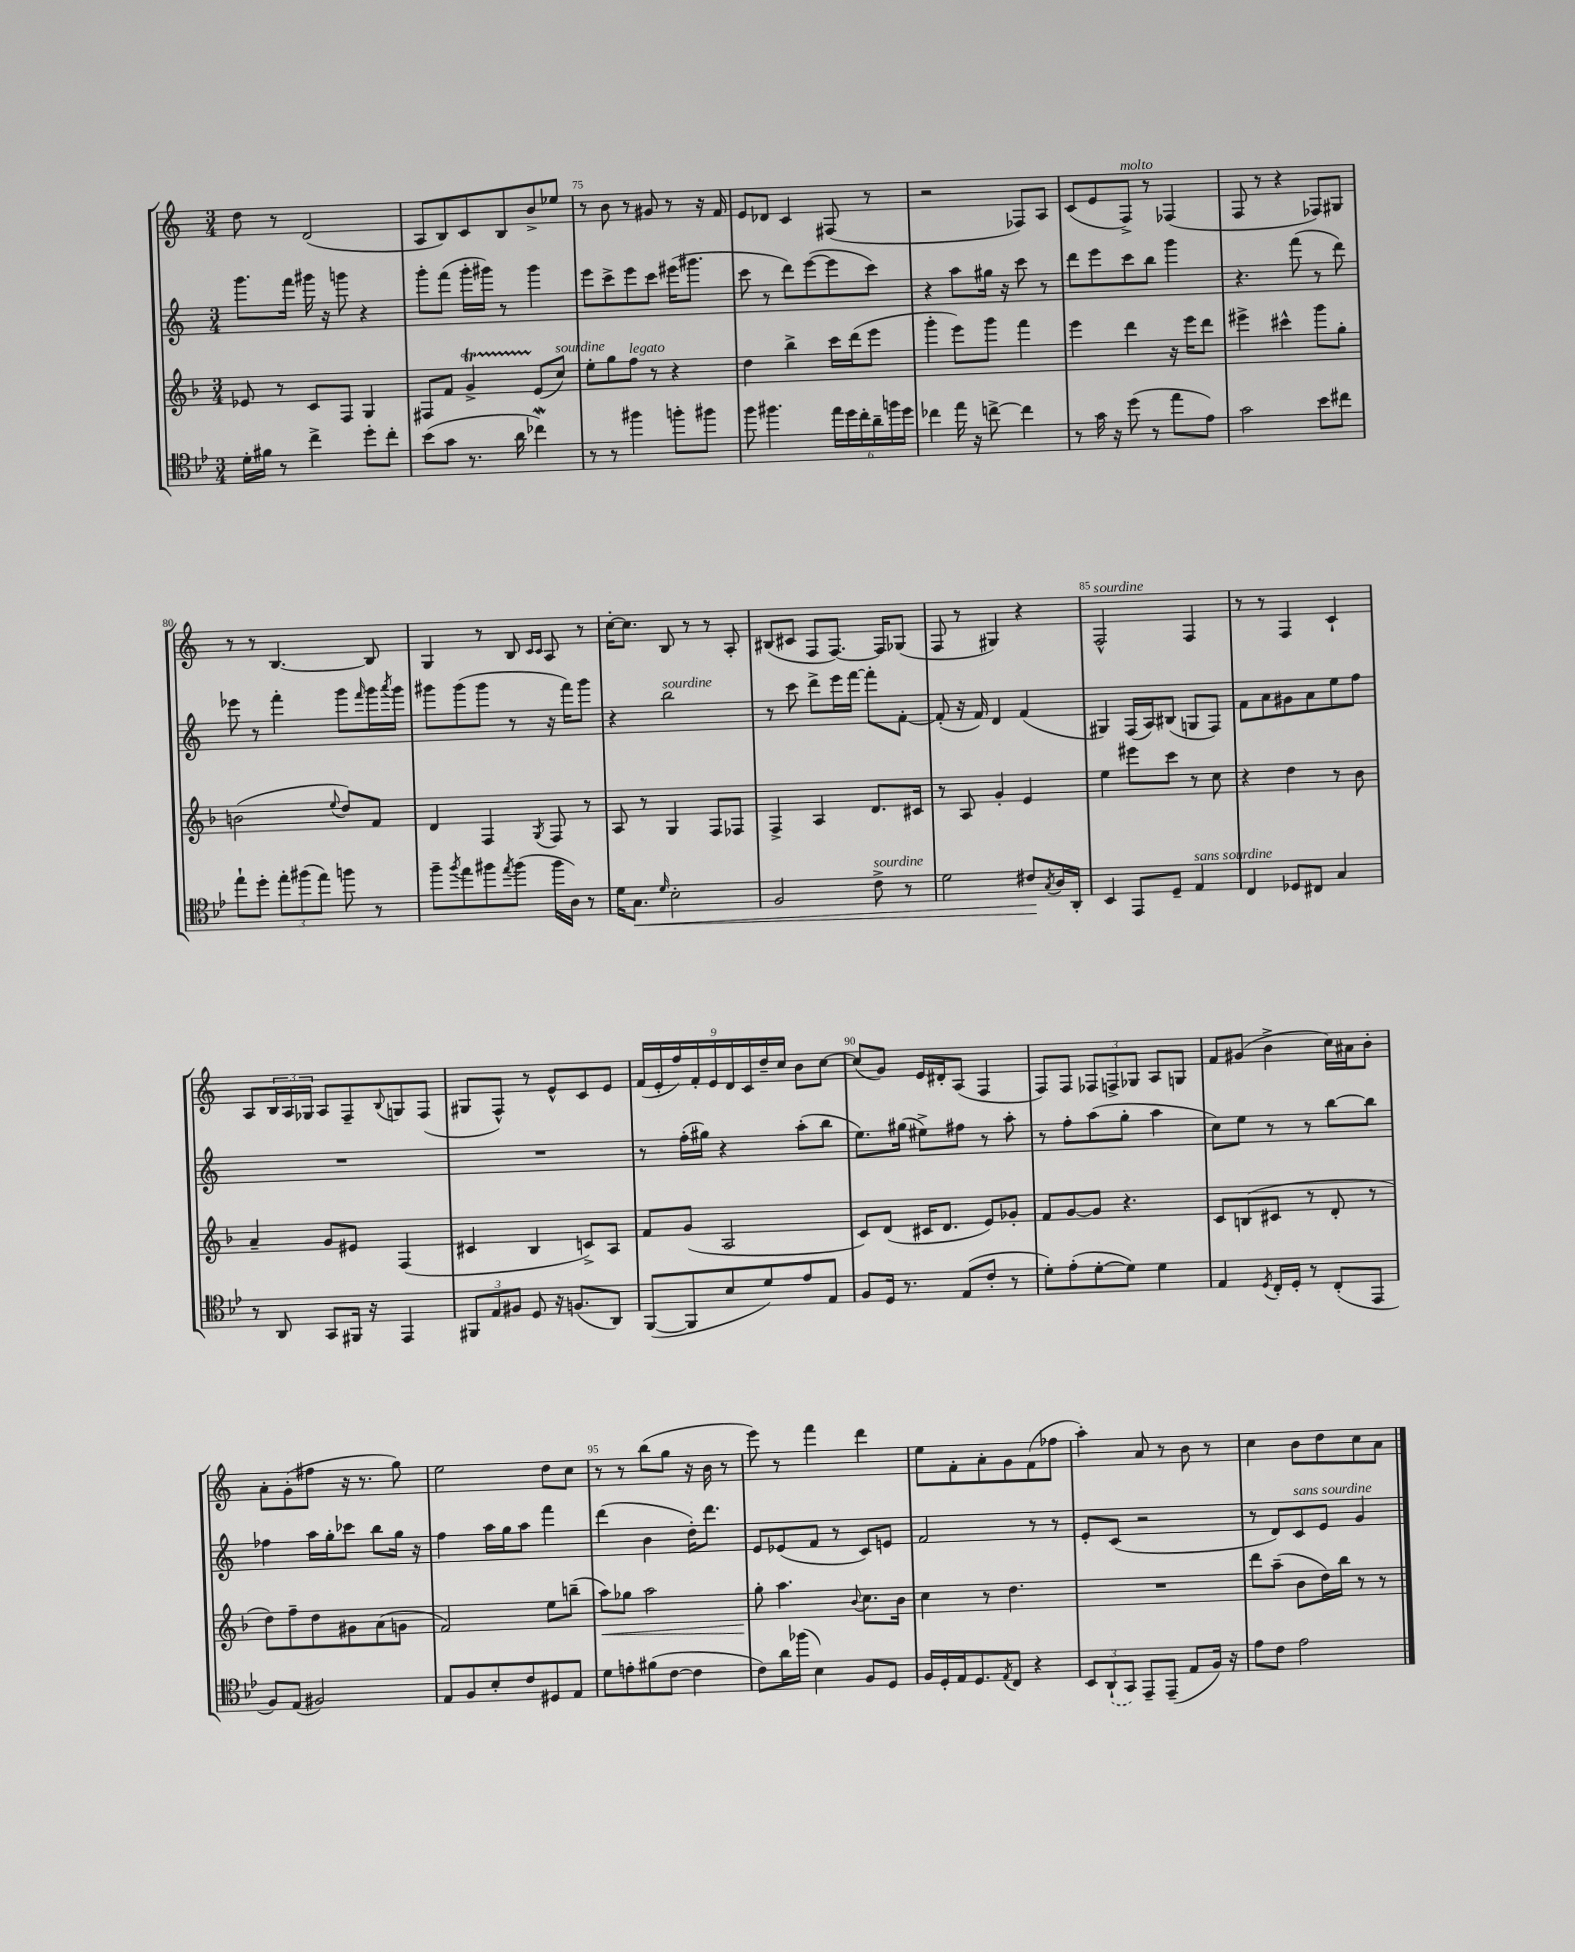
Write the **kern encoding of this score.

**kern	**kern	**kern	**kern
*staff4	*staff3	*staff2	*staff1
*clefC4	*clefG2	*clefG2	*clefG2
*k[b-e-]	*k[b-]	*k[]	*k[]
*M3/4	*M3/4	*M3/4	*M3/4
16d'	8e-	8.ggg	8dd
16f#	.	.	.
8r	8r	.	8r
.	.	16fff	.
4cc^	8c	16ggg#	(2d
.	.	16r	.
.	8F	8ggg	.
8dd'	4G	4r	.
8cc'	.	.	.
=	=	=	=
(8b-	8F#	8ggg'	8A
8g	8f	(8fff	8B)
8.r	4g^	16ggg'	8c
.	.	16ggg#)	.
.	.	8r	8B
16a	.	.	.
4cc-)	(8e	4ggg#	8b^
.	8cc)	.	8ee-
=	=	=	=
8r	8ee'	8eee	8r
8r	8gg	8ccc^	8b
4ff#	8ff	8eee	8r
.	8r	8ccc	8g#
8ff'	4r	(16eee#	8r
.	.	8.ggg#	.
8ff#	.	.	16r
.	.	.	16f
=	=	=	=
8ff	4dd	8ccc	8e
4.ff#	.	8r	8d-
.	4bb-^	8ddd)	4c
.	.	([8eee	.
24ee-	16ccc	8eee]	(8F#
24dd	.	.	.
.	(16ddd	.	.
24cc'	.	.	.
24a~	8eee	8ccc)	8r
24ff	.	.	.
24dd	.	.	.
=	=	=	=
4cc-	4ggg'	4r	2r
16ee-	8eee)	8aa	.
16r	.	.	.
[8cc^	8ggg	16gg#	.
.	.	16r	.
4cc]	4fff	8ccc	8F-)
.	.	8r	8A
=	=	=	=
8r	4eee	8ddd	(8c
16g	.	8eee	8e
16r	.	.	.
(8dd	4ddd	8ccc	8F^)
8r	.	8bb	8r
8ee-	16r	4ggg	(4F-
.	16eee	.	.
8e-)	8ddd	.	.
=	=	=	=
2g	4eee#^	4.r	8F
.	.	.	8r
.	4ccc#^^	.	4r
.	.	(8fff	.
8b-	8ggg	8r	8F-)
8cc#	8gg'	8ddd)	8G#
=	=	=	=
8ee-`	(2b	8eee-	8r
8dd'	.	8r	8r
12ee-'	.	4fff'	[4.B
(12ff#	.	.	.
12ee-)	.	.	.
.	8qqee	.	.
8ff	8dd)	8ggg	.
.	.	16qqfff	.
8r	8f	16ggg	8B]
.	.	8qaaa	.
.	.	16ggg	.
=	=	=	=
8ff~	4d	8ggg#	4G
8qff	.	.	.
8ee-	.	(8ggg#	.
8ff#	4F	8ggg#	8r
8qee-	.	.	.
(8ff#	.	8r	8B
.	.	.	16qqc
.	8qG	.	16qqc
16ff#	8F	16r	8A
16A)	.	16fff)	.
8r	8r	8ggg#	8r
=	=	=	=
16d	8A	4r	[16cc'
8.G	.	.	8.cc]
.	8r	.	.
16qqd	.	.	.
2B-'	4G	2bb	8B
.	.	.	8r
.	8F	.	8r
.	8F-	.	8A'
=	=	=	=
2F	4F^	8r	(8B#
.	.	8ccc	8c#
.	4A	8ddd^	8F
.	.	16eee	[8.F)
.	.	[16fff	.
8c^	8.d	8fff']	.
.	.	.	16F]
8r	.	[8f'	(8G-
.	16c#	.	.
=	=	=	=
2d	8r	(8f']	8F
.	8A	16r	8r
.	.	16f)	.
.	4g'	4d	4G#)
8c#	4e	(4f	4r
8qG	.	.	.
16A	.	.	.
16AA'	.	.	.
=	=	=	=
4BB-	4ee	4G#)	2F^^
8EE-	8eee#	(16F	.
.	.	16A)	.
8D~	8ccc	(8B#	.
4E-	8r	8G	4F
.	8cc	8F)	.
=	=	=	=
4C	4r	8f	8r
.	.	8a	8r
8D-	4dd	8g#	4F
8C#	.	8a	.
4G	8r	8ee	4c`
.	8b-	8ff	.
=	=	=	=
8r	4a~	2.r	8A
8AA	.	.	24B
.	.	.	24A
.	.	.	24G-
8GG	8g	.	8A
16FF#	8e#	.	8F~
16r	.	.	.
.	.	.	8qqB
4EE-	(4F	.	8G
.	.	.	(8F
=	=	=	=
12FF#	4c#	2.r	8G#
12E-	.	.	.
.	.	.	8F^^)
12F#	.	.	.
8D	4B-	.	8r
16r	.	.	8e^^
(8.F	.	.	.
.	8c^)	.	8c
8AA)	8A	.	8e
=	=	=	=
([8FF	8f	8r	(18f
.	.	.	18e'
.	.	.	18ff)
8FF]	(8g	(16ff'	.
.	.	.	18f'
.	.	16gg#)	.
.	.	.	18e
8B-	2A	4r	.
.	.	.	18d
.	.	.	18c
8d)	.	.	.
.	.	.	18dd~
.	.	.	18cc
8e-	.	(8aa'	8b
8E-	.	8bb	[8cc
=	=	=	=
8F	8c)	8.ee)	(8cc]
16D	(8d	.	8g)
8.r	.	(16gg#	.
.	16c#	8ee#^)	16e
.	8.d	.	16d#'
(8E-	.	8ff#	(8A
8c'	8e)	8r	4F
8r	8g-'	8aa'	.
=	=	=	=
8d')	8f	8r	8F)
(8e-'	[8g	8ff'	8F
[8d'	8g]	(8aa	12F-
.	.	.	12F^
8d])	4.r	8gg'	.
.	.	.	12G-
4d	.	4aa	8A
.	.	.	8G
=	=	=	=
4E-	8c	8cc)	8f
.	(8B	8ee	(8g#
8qD	.	.	.
16C'	8c#	8r	4b^
16D'	.	.	.
8r	8r	8r	.
(8C'	8d'	[8bb	16cc)
.	.	.	16a#
8EE-	8r	8bb]	8b'
=	=	=	=
8F)	8dd)	4ff-	8a'
(8E-	8ff~	.	(8g'
2F#)	8dd	16aa	8ff#
.	.	16gg'	.
.	8g#	8ccc-	16r
.	.	.	8.r
.	(8a	8bb	.
.	8g	16gg	8gg)
.	.	16r	.
=	=	=	=
8E-	2f)	4ff	2ee
8F	.	.	.
8B-'	.	16aa	.
.	.	16gg	.
8c	.	8aa	.
8D#	8ee	4fff	8dd
8E-	(8bb~	.	8cc
=	=	=	=
8d	8aa)	(4ddd	8r
8e'	8gg-	.	8r
(8f#	2aa	4b	(8bb
[8c	.	.	8gg
4c]	.	16dd')	16r
.	.	8.ddd	16b
.	.	.	8r
=	=	=	=
8c)	8gg'	8e	8eee)
16a	4.aa	(8e-	8r
(16ff-	.	.	.
4B-)	.	8f	4fff
.	.	8r	.
.	8qqb-	.	.
8F	8.cc	8c)	4ddd
8D	.	8e	.
.	16b-	.	.
=	=	=	=
16F	4cc	2f	8ee
16D'	.	.	.
16E-	.	.	8f'
8.D	.	.	.
.	8r	.	8a'
8qE-	.	.	.
8C	4.dd	.	8g
4r	.	8r	(8f
.	.	8r	8ff-
=	=	=	=
12BB-	2.r	8e'	4aa')
(12AA`	.	.	.
.	.	(8c	.
12GG)	.	.	.
8EE-~	.	2r	8a
(8EE-~	.	.	8r
8E-	.	.	8b
16F)	.	.	8r
16r	.	.	.
=	=	=	=
8e-	8ddd	8r	4cc
8c	(8aa~	8d)	.
2e-	8b-	8c	8b
.	16dd)	8e	8dd
.	16bb-	.	.
.	8r	4g	8cc
.	8r	.	8a
==	==	==	==
*-	*-	*-	*-
